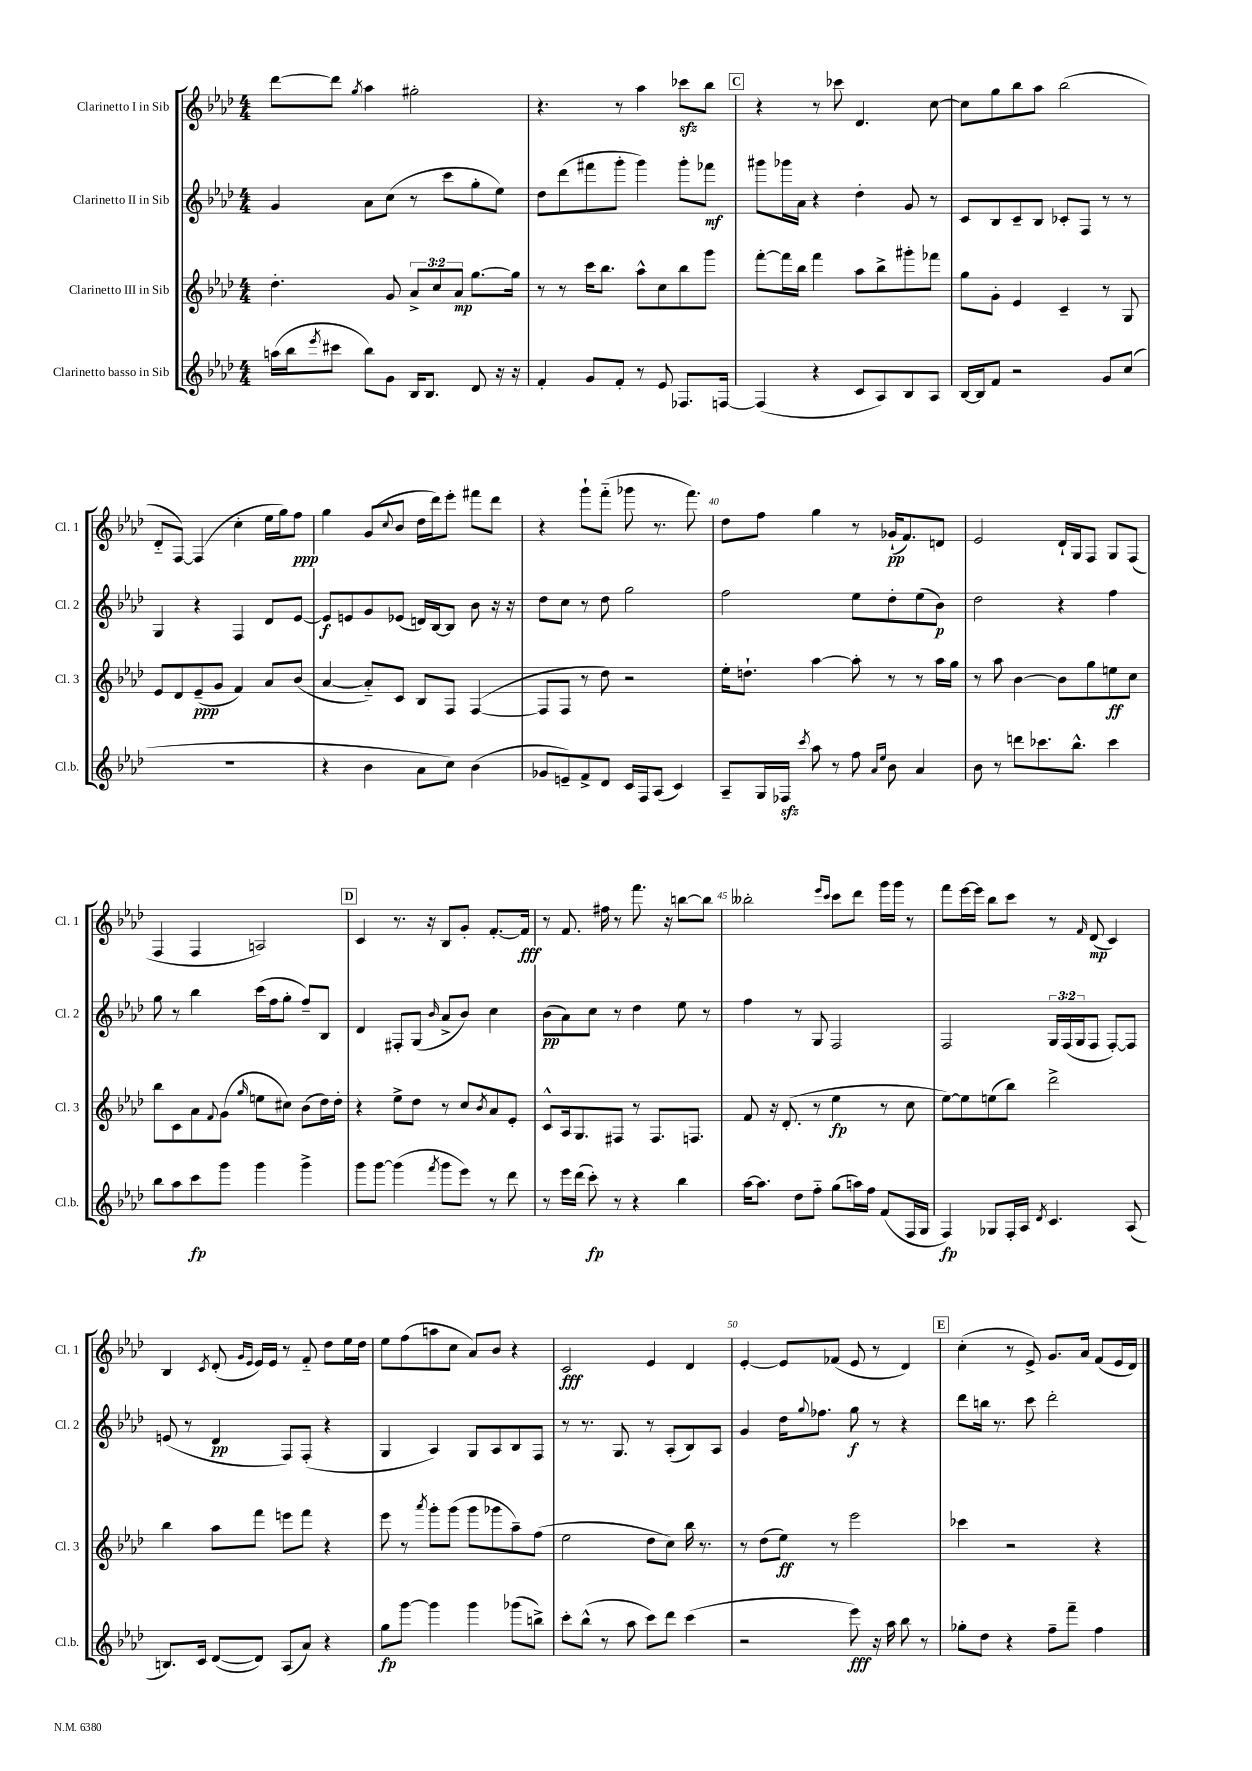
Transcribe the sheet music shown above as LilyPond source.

<<
\new StaffGroup <<
\new Staff = "s0" \with { instrumentName = "Clarinetto I in Sib" shortInstrumentName = "Cl. 1" } {
    \clef treble \key aes \major \numericTimeSignature \time 4/4
    des'''8~ des'''8 \acciaccatura { g''8 } aes''4 gis''2-. |
    r4. r8 aes''4 ces'''8\sfz bes''8 |
    \mark \markup { \box "C" } r4 r8 ces'''8 des'4. c''8~ |
    c''8 g''8 bes''8 aes''8 bes''2( |
    des'8-_ f8~) f4( c''4-. ees''16 g''16) f''8\ppp |
    g''4 g'8( \appoggiatura { c''8 } bes'8 des''16 des'''16) ees'''8-. fis'''8 des'''8 |
    r4 g'''8-! f'''8-_( ges'''8 r8. f'''8.) |
    des''8 f''8 g''4 r8 ges'16-!\pp( f'8.) d'8 |
    ees'2 des'16-! g16 f8 g8 f8( |
    f4 f4 a2) |
    \mark \markup { \box "D" } c'4 r8. r16 bes8 g'8-. f'8.~-. f'16\fff |
    r8 f'8. fis''16 r8 f'''8. r16 b''8~ b''8 |
    beses''2-. \grace { ees'''16 c'''16 } c'''8 des'''8 g'''16 g'''16 r8 |
    f'''8 ees'''16~ ees'''16 bes''8 c'''8 r8 \grace { f'16 } des'8\mp( c'4) |
    bes4 \acciaccatura { c'8 } des'8-.( \grace { g'16 ees'16 } ees'16) ees'16 r8 f'8-_ des''8 ees''16 des''16 |
    ees''8 f''8( a''8 c''8 aes'8) bes'8 r4 |
    c'2\fff ees'4 des'4 |
    ees'4~-. ees'8 fes'8( ees'8 r8 des'4) |
    \mark \markup { \box "E" } c''4-.( r8 ees'8->) g'8. aes'16 f'8( ees'16 des'16) \bar "|." |
}
\new Staff = "s1" \with { instrumentName = "Clarinetto II in Sib" shortInstrumentName = "Cl. 2" } {
    \clef treble \key aes \major \numericTimeSignature \time 4/4 \override Staff.TupletNumber.text = #tuplet-number::calc-fraction-text
    g'4 aes'8 c''8( r8 c'''8 g''8-. ees''8) |
    des''8 des'''8( fis'''8 g'''8-. g'''4) g'''8-. fes'''8\mf |
    \mark \markup { \box "C" } gis'''8 ges'''16 aes'16 r4 des''4-. g'8 r8 |
    c'8 bes8 c'8-- bes8 ces'8-. f8 r8 r8 |
    g4 r4 f4 des'8 ees'8~ |
    ees'8\f e'8 g'8 ees'8( d'16) bes16~ bes8 bes'8 r16 r16 |
    des''8 c''8 r8 des''8 g''2 |
    f''2 ees''8 des''8-. ees''8( bes'8\p) |
    des''2 r4 f''4 |
    g''8 r8 bes''4 c'''16( f''16 g''8-. f''8--) bes8 |
    \mark \markup { \box "D" } des'4 fis8-. g8( \grace { bes'16 } aes'8-> bes'8) c''4 |
    bes'8\pp( aes'8) c''8 r8 des''4 ees''8 r8 |
    f''4 r8 g8 f2 |
    f2 \tuplet 3/2 { g16 f16( g16 } f8 f8~-.) f8 |
    e'8( r8 des'4\pp f8) f8-.( r4 |
    g4 aes4) g8 aes8 bes8 f8 |
    r8 r8. g8. r8 aes8-.( bes8) aes8 |
    g'4 des''16 \appoggiatura { g''8 } fes''8. g''8\f r8 r4 |
    \mark \markup { \box "E" } des'''8 b''16 r8. c'''8 des'''2-. \bar "|." |
}
\new Staff = "s2" \with { instrumentName = "Clarinetto III in Sib" shortInstrumentName = "Cl. 3" } {
    \clef treble \key aes \major \numericTimeSignature \time 4/4 \override Staff.TupletNumber.text = #tuplet-number::calc-fraction-text
    des''4.-. g'8 \tuplet 3/2 { aes'8-> c''8 aes'8\mp } g''8.~ g''16 |
    r8 r8 c'''16 bes''8. aes''8-^ c''8 bes''8 g'''8 |
    \mark \markup { \box "C" } f'''8~-. f'''16 bes''16 f'''4 aes''8 bes''8-> gis'''8-. fes'''8 |
    g''8 g'8-. ees'4 c'4-- r8 g8 |
    ees'8 des'8 ees'8--\ppp( g'8 f'4) aes'8 bes'8( |
    aes'4~ aes'8-_) c'8 bes8 f8 f4~( |
    f8 f8 r8 des''8) r2 |
    ees''16-. d''8.-! aes''4~ aes''8-. r8 r8 aes''16 g''16 |
    r8 aes''8 bes'4~ bes'8 g''8 e''8\ff c''8 |
    bes''8 c'8 aes'8 \appoggiatura { f'8 } g'8( \grace { g''16 } e''8 cis''8) bes'8( des''16) des''16-. |
    \mark \markup { \box "D" } r4 ees''8-> des''8 r8 c''8 \acciaccatura { bes'8 } aes'8 ees'8-. |
    c'8-^ aes16 g8. fis8 r8 fis8. f8. |
    f'8 r16 des'8.-.( r8 ees''4\fp r8 c''8 |
    ees''8~) ees''8 e''8( bes''8) des'''2-> |
    bes''4 aes''8 f'''8 e'''8 f'''8 r4 |
    ees'''8 r8 \acciaccatura { aes'''8 } g'''8-. g'''8( g'''8 ges'''8 aes''8--) f''8( |
    ees''2 des''8 c''8) bes''16 r8. |
    r8 des''8( ees''8\ff) r8 ees'''2 |
    \mark \markup { \box "E" } ces'''4 r2 r4 \bar "|." |
}
\new Staff = "s3" \with { instrumentName = "Clarinetto basso in Sib" shortInstrumentName = "Cl.b." } {
    \clef treble \key aes \major \numericTimeSignature \time 4/4
    a''16( bes''16 \acciaccatura { ees'''8 } cis'''8 bes''8) g'8 bes16 bes8. des'8 r16 r16 |
    f'4-. g'8 f'8-. r8 ees'8 fes8. f16~ |
    \mark \markup { \box "C" } f4( r4 c'8 aes8) bes8 aes8 |
    bes16~ bes16 f'8 r2 g'8 c''8( |
    R1 |
    r4 bes'4 aes'8 c''8) bes'4( |
    ges'8 e'8--) f'8-> des'8 c'16 f16 aes8( c'4) |
    aes8-- g16 fes16\sfz \acciaccatura { c'''8 } aes''8 r8 f''8 \grace { aes'16 ees''16 } bes'8 aes'4 |
    bes'8 r8 d'''8 ces'''8. bes''8.-^ ces'''4 |
    bes''8 aes''8 c'''8\fp g'''8 g'''4 g'''4-> |
    \mark \markup { \box "D" } g'''8 g'''8~ g'''4( \acciaccatura { f'''8 } g'''8 ees'''8) r8 des'''8 |
    r8 ees'''16 des'''16( c'''8-.\fp) r8 r4 bes''4 |
    aes''16~ aes''8. des''8 f''8-_ g''8( a''16) f''16 f'8( f16 g16 |
    f4\fp) ges8 f16-. aes16 \acciaccatura { des'8 } c'4. aes8( |
    b8.) c'16 des'8~( des'8) aes8( aes'8) r4 |
    g''8\fp g'''8~ g'''4 g'''4 ges'''8( b''8->) |
    c'''8-. bes''8-^( r8 aes''8 c'''8) des'''8 c'''4( |
    r2 ees'''8\fff) r16 aes''16 bes''8 r8 |
    \mark \markup { \box "E" } ges''8-. des''8 r4 f''8-- f'''8-- f''4 \bar "|." |
}
>>
>>
\layout { \context { \Score currentBarNumber = #33 \override BarNumber.break-visibility = ##(#f #t #t) barNumberVisibility = #(every-nth-bar-number-visible 5) } }
